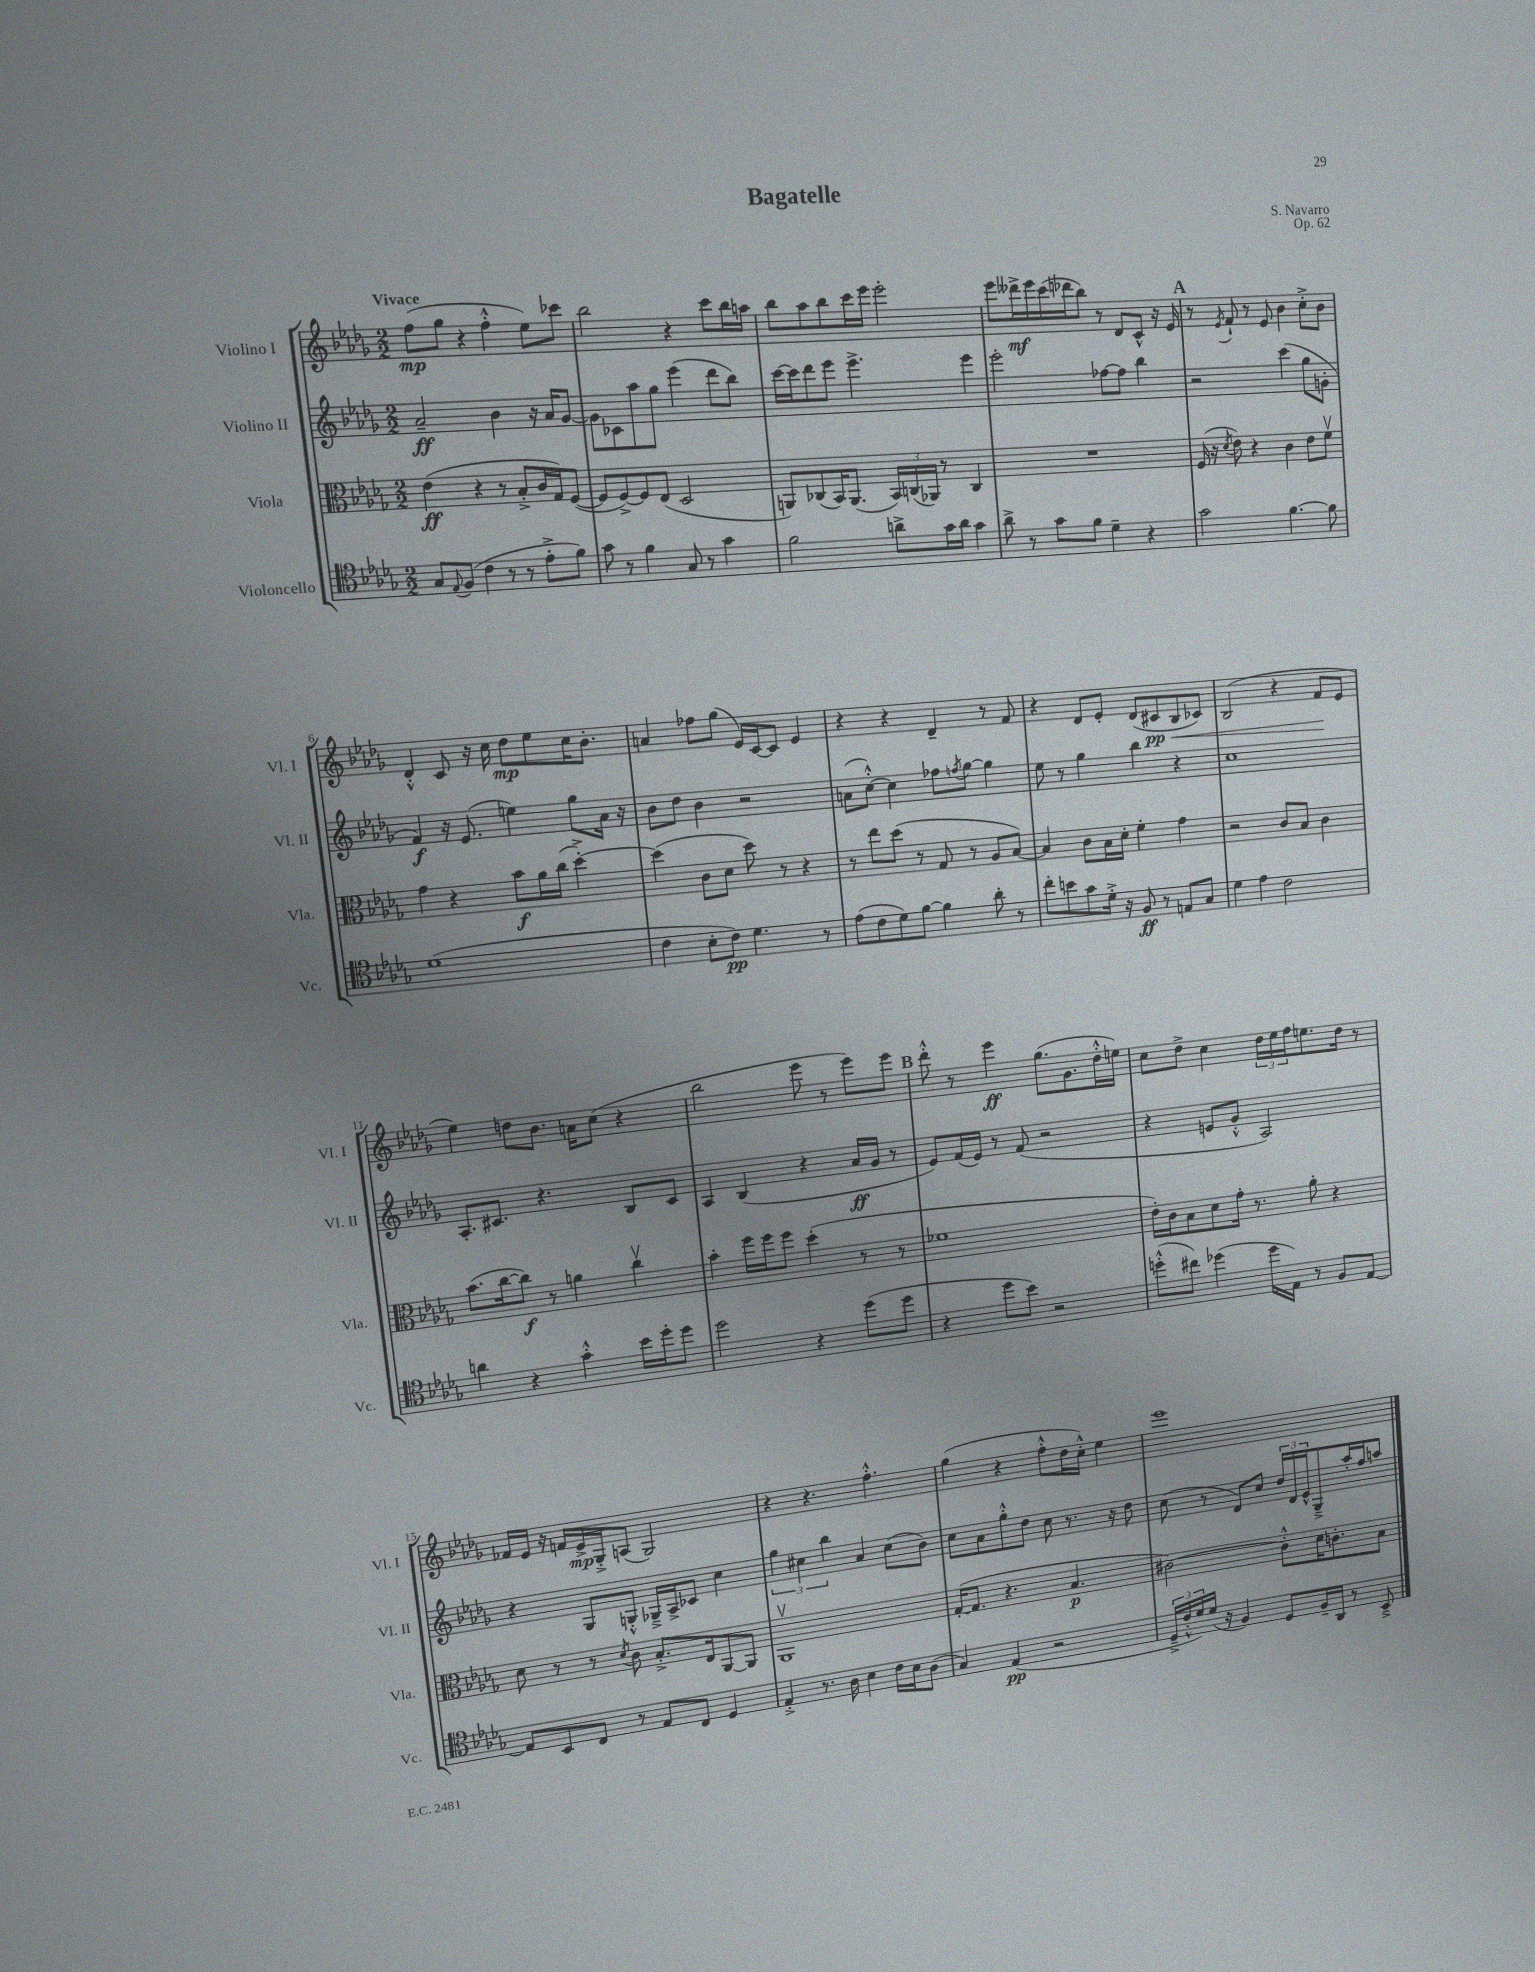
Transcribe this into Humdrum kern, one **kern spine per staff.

**kern	**dynam	**kern	**dynam	**kern	**dynam	**kern	**dynam
*part4	*part4	*part3	*part3	*part2	*part2	*part1	*part1
*staff4	*staff4	*staff3	*staff3	*staff2	*staff2	*staff1	*staff1
*I"Violoncello	*	*I"Viola	*	*I"Violino II	*	*I"Violino I	*
*I'Vc.	*	*I'Vla.	*	*I'Vl. II	*	*I'Vl. I	*
*clefC4	*	*clefC3	*	*clefG2	*	*clefG2	*
*k[b-e-a-d-g-]	*	*k[b-e-a-d-g-]	*	*k[b-e-a-d-g-]	*	*k[b-e-a-d-g-]	*
*M2/2	*	*M2/2	*	*M2/2	*	*M2/2	*
=1	=1	=1	=1	=1	=1	=1	=1
!	!	!	!	!	!	!LO:TX:a:B:t=Vivace	!
8G-/L	.	(4e-\	ff	2a-~/	ff	(8ff\L	mp
8qqE-/	.	.	.	.	.	.	.
(8F/J	.	.	.	.	.	8gg-\J	.
4c\	.	4r	.	.	.	4r	.
8r	.	8r	.	4b-\	.	4ff'^^\	.
8r	.	8B-'^/L	.	.	.	.	.
8e-'^\L	.	16c/L	.	16r	.	8ee-\L)	.
.	.	16G-/J)	.	16a-/KL	.	.	.
8f\J)	.	([8F/J	.	[8g-/J	.	8ccc-X\J	.
=2	=2	=2	=2	=2	=2	=2	=2
8g-\	.	8F/L]	.	8g-\L]	.	2bb-\	.
8r	.	[8F^/)	.	8c-X\	.	.	.
4f\	.	8F/]	.	8aa-\	.	.	.
.	.	(8E-/J	.	8gg-\J	.	.	.
8G-/	.	2D-/	.	(4eee-\	.	4r	.
8r	.	.	.	.	.	.	.
4g-\	.	.	.	8ddd-\L	.	8ccc\L	.
.	.	.	.	8bb-\J)	.	16bb-\L	.
.	.	.	.	.	.	16aan\JJ	.
=3	=3	=3	=3	=3	=3	=3	=3
2f\	.	8AAn/L)	.	[16ccc\LL	.	8bb-\L	.
.	.	.	.	16ccc\J]	.	.	.
.	.	(8C-X/	.	8ddd-\	.	8aa-\	.
.	.	16BB-/K)	.	8eee-\J	.	8bb-\	.
.	.	(8.AA/J	.	.	.	.	.
.	.	.	.	4.eee-^\	.	16ccc\L	.
.	.	.	.	.	.	16eee-\JJ	.
8an^\L	.	24BB-/LL)	.	.	.	2eee-'\	.
.	.	(24Cn/	.	.	.	.	.
.	.	24AA-X/JJ)	.	.	.	.	.
16g-\L	.	8r	.	.	.	.	.
16a\JJ	.	.	.	.	.	.	.
4g-\	.	4C/	.	4eee-\	.	.	.
=4	=4	=4	=4	=4	=4	=4	=4
8a-^\	.	1r	.	2eee-'\	.	8eee-\L	.
8r	.	.	.	.	.	16ddd--X^\L	mf
.	.	.	.	.	.	16eee-\	.
8g-\L	.	.	.	.	.	(16ccc\	.
.	.	.	.	.	.	16ddd-X\J	.
8f\J	.	.	.	.	.	8bb-\J)	.
4d-~\	.	.	.	[8ff-X\L	.	8r	.
.	.	.	.	8ff-\J]	.	8d-/L	.
4r	.	.	.	4bb-\	.	8c^^/J	.
.	.	.	.	.	.	16r	.
.	.	.	.	.	.	16e-/	.
!!LO:REH:place=s1:t=A
=5	=5	=5	=5	=5	=5	=5	=5
2g-\	.	(16F/	.	2r	.	8r	.
.	.	16r	.	.	.	.	.
.	.	8qd-/	.	.	.	8qe-/	.
.	.	8e-\)	.	.	.	8f`/	.
.	.	4r	.	.	.	8r	.
.	.	.	.	.	.	8e-/	.
[4.f\	.	4c\	.	(4ccc\	.	4b-\	.
.	.	8e-\L	.	8gg-\L	.	8cc'^\L	.
8f\]	.	8fv\J	.	8gn'\J	.	8b-\J	.
!!LO:LB:g=z
=6	=6	=6	=6	=6	=6	=6	=6
(1d-	.	4g-\	.	4f/)	f	4d-'^^/	.
.	.	4r	.	16r	.	8c/	.
.	.	.	.	(8.e-/	.	.	.
.	.	.	.	.	.	16r	.
.	.	.	.	.	.	16cc\	.
.	.	8b-\L	f	4een\)	.	8dd-\L	mp
.	.	16a-\L	.	.	.	8ee-\	.
.	.	(16cc\JJ	.	.	.	.	.
.	.	[4dd-'^\)	.	8gg-\L	.	16cc\K	.
.	.	.	.	.	.	8.b-'\J	.
.	.	.	.	16a-\Jk	.	.	.
.	.	.	.	16r	.	.	.
=7	=7	=7	=7	=7	=7	=7	=7
4c\	.	(4dd-\]	.	8b-\L	.	4an/	.
.	.	.	.	8dd-\J	.	.	.
8B-'\L	.	8c\L	.	4b-\	.	8ff-X\L	.
8c\J)	pp	8d-\J	.	.	.	(8gg-\J	.
4.d-\	.	8dd-\)	.	2r	.	16e-/LL)	.
.	.	.	.	.	.	[16c/J	.
.	.	8r	.	.	.	8c/J]	.
.	.	4r	.	.	.	4e-/	.
8r	.	.	.	.	.	.	.
=8	=8	=8	=8	=8	=8	=8	=8
(8e-\L	.	8r	.	(8an\L	.	4r	.
8c\	.	8ee-\L	.	[8cc'^^\J)	.	.	.
8d-\)	.	(8dd-\J	.	4cc\]	.	4r	.
[8f\J	.	8r	.	.	.	.	.
4f\]	.	8G-/	.	8ff-X\L	.	4d-~/	.
.	.	.	.	8qffn/	.	.	.
.	.	8r	.	[8gg-\J	.	.	.
8a-'\	.	8A-/L	.	4gg-\]	.	8r	.
8r	.	[8B-/J)	.	.	.	8f/	.
=9	=9	=9	=9	=9	=9	=9	=9
8cc'\L	.	4B-/]	.	8ee-\	.	4r	.
8bn\	.	.	.	8r	.	.	.
8g-\	.	8c\L	.	4gg-\	.	8d-/L	.
16d-'^\Jk	.	16B-\L	.	.	.	8e-'/J	.
16r	.	16d-'\JJ	.	.	.	.	.
8F/	ff	4f'\	.	4bb-\	.	(8d-/L	.
!	!	!	!	!	!	!	!LO:HP:b
8r	.	.	.	.	.	8c#X/	< pp
8En/L	.	4g-\	.	4r	.	8B-/	.
8G-/J	.	.	.	.	.	8c-X/J)	.
=10	=10	=10	=10	=10	=10	=10	=10
4d-\	.	2r	.	1cc	.	(2B-/	.
4e-\	.	.	.	.	.	.	.
2c\	.	8c/L	.	.	.	4r	.
.	.	8B-/J	.	.	.	.	.
.	.	4c\	.	.	.	8f/L	.
.	.	.	.	.	.	8e-/J	[
!!LO:LB:g=z
=11	=11	=11	=11	=11	=11	=11	=11
4an\	.	(8.b-\L	.	8.A-'/L	.	4ee-\)	.
.	.	[16cc\k	.	8.c#X/J	.	.	.
4r	.	8cc\J])	f	.	.	8ddn\L	.
.	.	8r	.	4.r	.	8.b-\J	.
4g-'^^\	.	4an\	.	.	.	.	.
.	.	.	.	.	.	16an\KL	.
.	.	.	.	.	.	(8cc\J	.
16b-\LL	.	4ccv\	.	8B-/L	.	4r	.
16dd-'\J	.	.	.	.	.	.	.
8dd-\J	.	.	.	8c#/J	.	.	.
=12	=12	=12	=12	=12	=12	=12	=12
2dd-\	.	4b-'\	.	4A-/	.	2bb-\	.
.	.	16ff\LL	.	(4B-/	.	.	.
.	.	16ff\J	.	.	.	.	.
.	.	8ff\J	.	.	.	.	.
4r	.	(4dd-'\	.	4r	.	8eee-\	.
.	.	.	.	.	.	8r	.
(8dd-\L	.	8r	.	16a-/LL	ff	8eee-\L)	.
.	.	.	.	16g-/JJ	.	.	.
8dd-\J	.	8r	.	8r	.	8eee-\J	.
!!LO:REH:place=s1:t=B
=13	=13	=13	=13	=13	=13	=13	=13
4r	.	1f-X	.	8e-/L)	.	8ddd-'^^\	.
.	.	.	.	(16f/L	.	8r	.
.	.	.	.	16e-/JJ)	.	.	.
8dd-\L	.	.	.	8r	.	4eee-\	ff
8b-\J)	.	.	.	(8f/	.	.	.
2r	.	.	.	2r	.	(8.gg-\L	.
.	.	.	.	.	.	8.g-\	.
.	.	.	.	.	.	16dd-'^^\L	.
.	.	.	.	.	.	16een\JJ)	.
=14	=14	=14	=14	=14	=14	=14	=14
(8ddn'^^\L	.	16e-'\LL)	.	4r	.	8cc\L	.
.	.	16c\J	.	.	.	.	.
8cc#X\J)	.	8B-\	.	.	.	8dd-^\J	.
(4dd-X\	.	8d-\	.	8en/L	.	4cc\	.
.	.	16g-'\Jk	.	8g-'^^/J	.	.	.
.	.	8.r	.	.	.	.	.
16dd-\LL	.	.	.	2A-/)	.	24dd-\LL	.
.	.	.	.	.	.	24ee-\	.
16E-\JJ)	.	.	.	.	.	.	.
.	.	.	.	.	.	24ff\J	.
8r	.	8a-'\	.	.	.	8.een\	.
8F/L	.	4r	.	.	.	.	.
.	.	.	.	.	.	16dd-\Jk	.
[8E-/J	.	.	.	.	.	8r	.
!!LO:LB:g=z
=15	=15	=15	=15	=15	=15	=15	=15
8E-/L]	.	8d-\	.	4r	.	16f-X/LL	.
.	.	.	.	.	.	16e-/JJ	.
8BB-/	.	8r	.	.	.	16r	.
.	.	.	.	.	.	16fn/LL	.
8C/J	.	8r	.	8G-/L	.	16e-^/	mp
.	.	.	.	.	.	16G-'^/J	.
.	.	8qd-/	.	.	.	.	.
8r	.	8c\	.	8Gn'^^/J	.	(8An/J	.
8E-/L	.	8.B-'^/L	.	16G-X~^/LL	.	2G-/)	.
.	.	.	.	16A-^/J	.	.	.
8C/J	.	.	.	8c-X/J	.	.	.
.	.	16E-/k	.	.	.	.	.
4D-/	.	[8AA-/	.	4cc\	.	.	.
.	.	8AA-/J]	.	.	.	.	.
=16	=16	=16	=16	=16	=16	=16	=16
4E-'^/	.	1AA-v	.	6gg-\	.	4r	.
.	.	.	.	6cc#X\	.	.	.
8.r	.	.	.	.	.	4.r	.
.	.	.	.	6bb-\	.	.	.
16A-\	.	.	.	.	.	.	.
4B-\	.	.	.	4a-/	.	.	.
.	.	.	.	.	.	4.ff'^^\	.
16c\LL	.	.	.	(8cc#\L	.	.	.
16B-\J	.	.	.	.	.	.	.
(8A-\J	.	.	.	8b-\J)	.	.	.
=17	=17	=17	=17	=17	=17	=17	=17
4G-/)	.	([16G-'/KL	.	8cc\L	.	(4gg-\	.
.	.	8.G-/J]	.	.	.	.	.
.	.	.	.	8a-\	.	.	.
(4E-/	pp	4.r	.	8gg-'^^\	.	4r	.
.	.	.	.	8dd-\J	.	.	.
2r	.	.	.	8cc\	.	8ff'^^\L	.
.	.	4.B-/	p	8.r	.	16dd-\L	.
.	.	.	.	.	.	16cc'^^\JJ)	.
.	.	.	.	.	.	4ee-\	.
.	.	.	.	16r	.	.	.
.	.	.	.	8dd-\	.	.	.
=18	=18	=18	=18	=18	=18	=18	=18
24D-~^/LL	.	[2c#X\)	.	(8cc\	.	1eee-	.
24c'^^/	.	.	.	.	.	.	.
24d-/)	.	.	.	.	.	.	.
(16d-/JJ	.	.	.	8r	.	.	.
16r	.	.	.	.	.	.	.
4F/)	.	.	.	8d-/L)	.	.	.
.	.	.	.	8cc/J	.	.	.
8D-/L	.	8c#'^^\L]	.	24dd-/LL	.	.	.
.	.	.	.	24d-/	.	.	.
.	.	.	.	24e-^^/J	.	.	.
16F~/L	.	16d-\K	.	8G-~^/	.	.	.
16AA-/JJ	.	8.cn'\	.	.	.	.	.
8r	.	.	.	16aa-'/L	.	.	.
.	.	.	.	16ff/J	.	.	.
8BB-~^/	.	8B-\J	.	8aan/J	.	.	.
==	==	==	==	==	==	==	==
*-	*-	*-	*-	*-	*-	*-	*-
